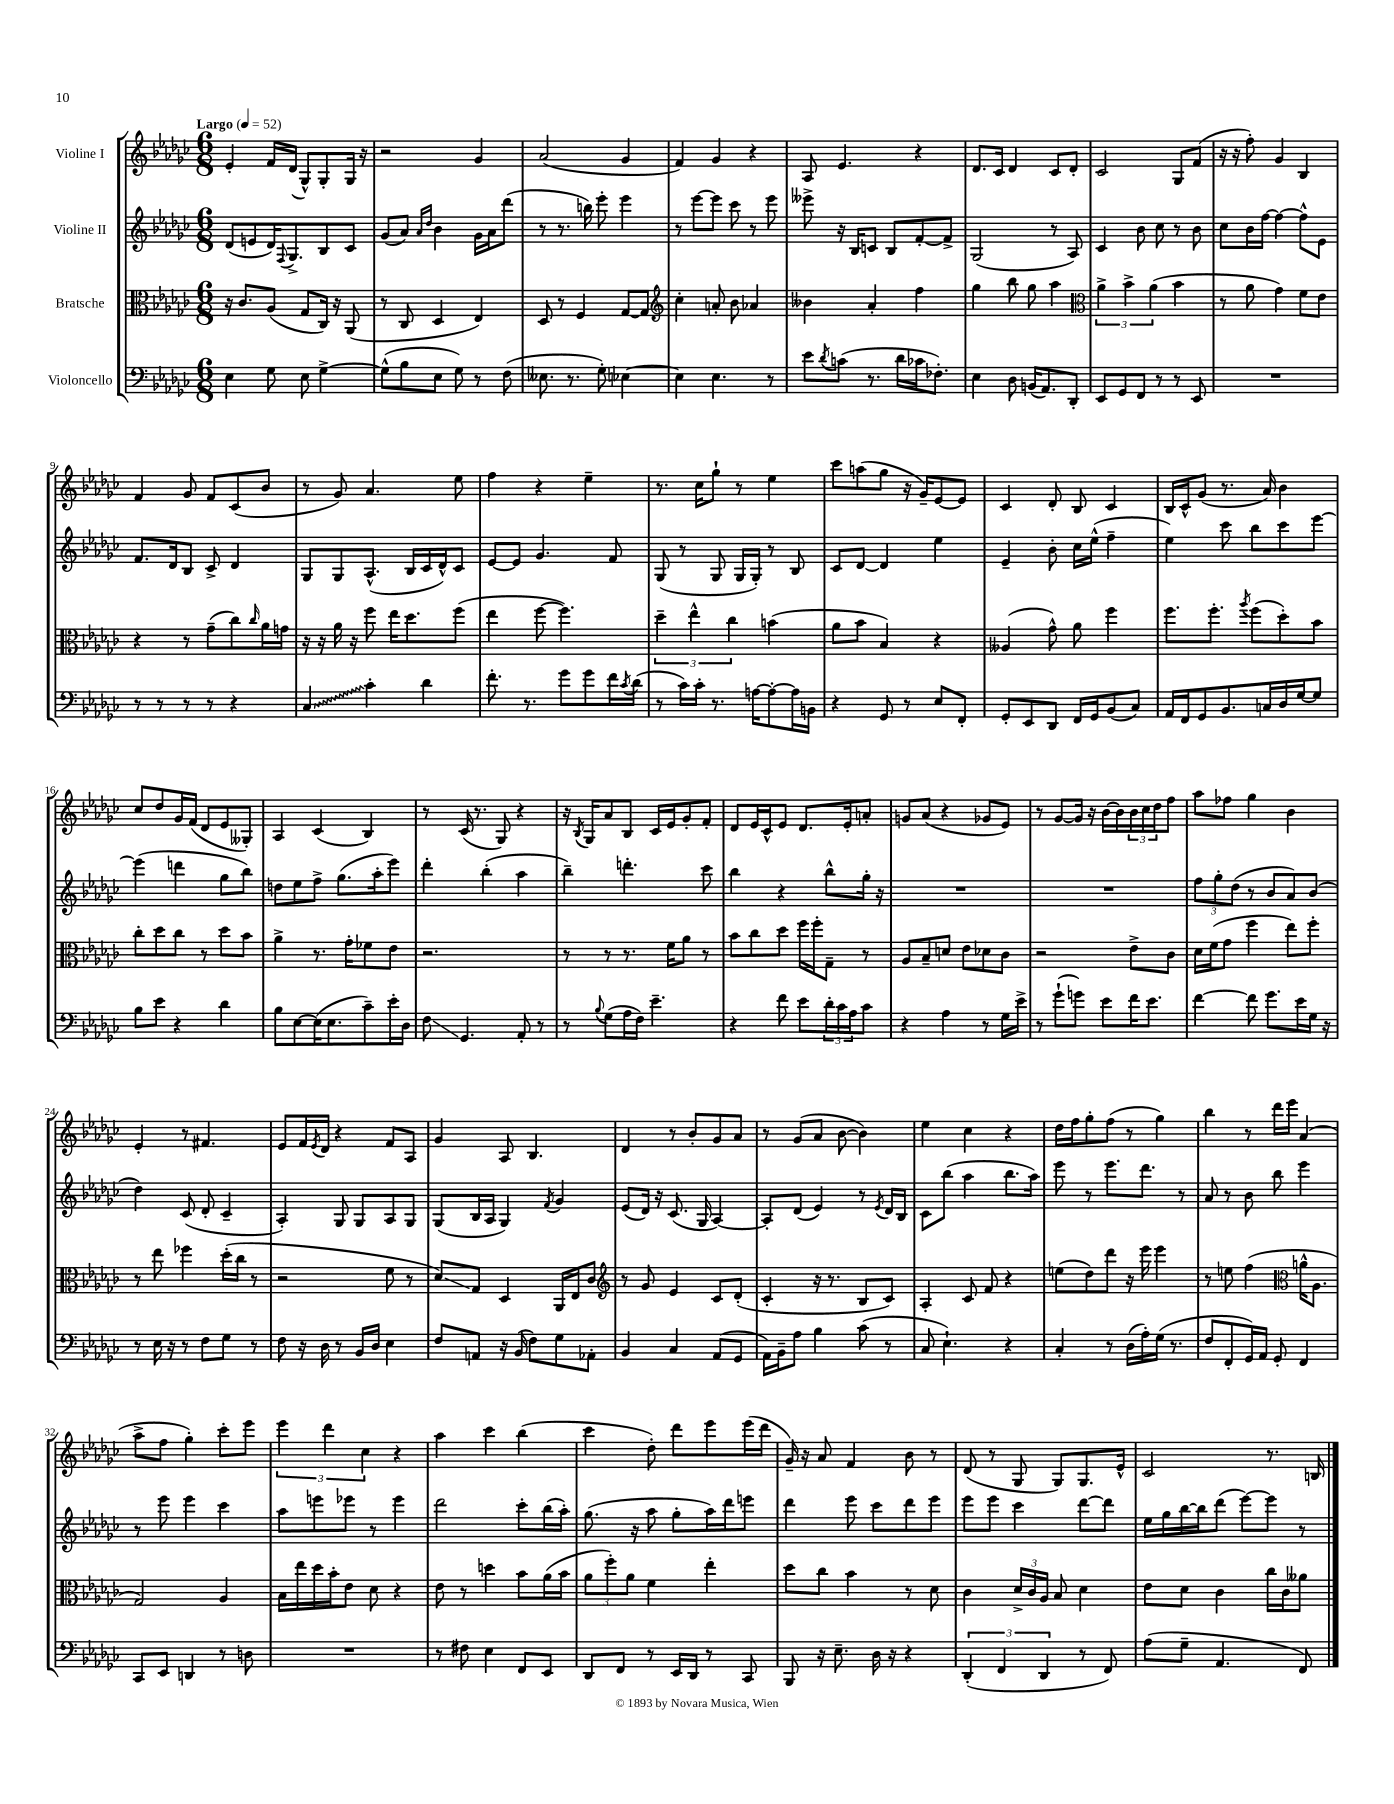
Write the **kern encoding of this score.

**kern	**kern	**kern	**kern
*staff4	*staff3	*staff2	*staff1
*clefF4	*clefC3	*clefG2	*clefG2
*k[b-e-a-d-g-c-]	*k[b-e-a-d-g-c-]	*k[b-e-a-d-g-c-]	*k[b-e-a-d-g-c-]
*M6/8	*M6/8	*M6/8	*M6/8
*MM52	*MM52	*MM52	*MM52
4E-	16r	(8d-	4e-'
.	8.c-	.	.
.	.	8e	.
8G-	(8A-	16d-)	16f
.	.	8qqF	.
.	.	8.G-^	(16d-
8E-	8G-	.	8G-^^)
[4G-^	16C-)	8B-	8G-'
.	16r	.	.
.	(8AA-	8c-	16G-
.	.	.	16r
=	=	=	=
(8G-^^]	8r	(8g-	2r
8B-	8C-	8a-)	.
.	.	16qqa-	.
.	.	16qqdd-	.
8E-	4D-	4b-	.
8G-)	.	.	.
8r	4E-)	16g-	4g-
.	.	16a-	.
(8F	.	(8ddd-	.
=	=	=	=
8.E--	8D-	8r	(2a-
.	8r	8.r	.
8.r	.	.	.
.	4F	.	.
.	.	16bb)	.
8G-')	.	8eee-'	.
[4E-	[8G-	4eee-	4g-
.	8G-]	.	.
=	=	=	=
*	*clefG2	*	*
4E-]	4cc-'	8r	4f)
.	.	[8eee-	.
4.E-	8a'	8eee-]	4g-
.	8b-	8ccc-	.
.	4a-	8r	4r
8r	.	8eee-	.
=	=	=	=
8e-	4b--	8eee--^	8A-
8qd-	.	.	.
(8c	.	16r	4.e-
.	.	16B-	.
8.r	4a-'	8c	.
.	.	8B-	.
16d-	.	.	.
16c-	4ff	[8f'	4r
8.F-')	.	.	.
.	.	8f^]	.
=	=	=	=
4E-	4gg-	(2G-	8.d-
.	.	.	16c-
8D-	8bb-	.	4d-
(16BB	8gg-	.	.
8.AA-)	.	.	.
.	4aa-	8r	8c-
8DD-'	.	8A-)	8d-'
=	=	=	=
*	*clefC3	*	*
8EE-	6a-^	4c-	2c-
8GG-	.	.	.
.	6b-^	.	.
8FF	.	8b-	.
.	(6a-	.	.
8r	.	8cc-	.
8r	4b-	8r	8G-
8EE-	.	8b-	(8f
=	=	=	=
2.r	8r	8cc-	16r
.	.	.	16r
.	8a-	16b-	8ff')
.	.	[16ff	.
.	4g-)	4ff_	4g-
.	8f	8ff^^]	4B-
.	8e-	8e-	.
=	=	=	=
8r	4r	8.f	4f
8r	.	.	.
.	.	16d-	.
8r	8r	8B-	8g-
8r	(8g-~	8c-^	8f
4r	8cc-)	4d-	(8c-
.	16qqcc-	.	.
.	16a-	.	8b-
.	16g	.	.
=	=	=	=
4C-	16r	8G-	8r
.	16r	.	.
.	16a-	8G-	8g-)
.	16r	.	.
4c-'	8ff	(8.A-^^	4.a-
.	16ee-	.	.
.	8.dd-	16B-	.
4d-	.	16c-	.
.	.	16d-^^)	.
.	(8ff	8c-	8ee-
=	=	=	=
8.f'	4ee-	[8e-	4ff
.	.	8e-]	.
8.r	.	.	.
.	[8ff	4.g-	4r
8g-	4.ff])	.	.
8g-	.	.	4ee-~
16f	.	8f	.
8qc-	.	.	.
(16d-	.	.	.
=	=	=	=
8r	6dd-~	(8G-	8.r
16c-)	.	8r	.
.	6ee-^^	.	.
16c-'	.	.	16cc-
8.r	.	8G-	8gg-`
.	6cc-	.	.
.	.	16G-	8r
[16A	.	16G-')	.
8A'_	(4b	8r	4ee-
16A]	.	8B-	.
16BB	.	.	.
=	=	=	=
4r	8a-	8c-	8ccc-
.	8b-	[8d-	(8aa
8GG-	4B-)	4d-]	8gg-
8r	.	.	16r
.	.	.	16g-~)
8E-	4r	4ee-	[8e-
8FF'	.	.	8e-]
=	=	=	=
8GG-'	(4A--	4e-~	4c-
8EE-	.	.	.
8DD-	8g-^^)	8b-'	8d-'
16FF	8a-	16cc-	8B-
16GG-	.	(16ee-^^	.
(8BB-	4ff	4ff~	4c-
8C-)	.	.	.
=	=	=	=
16AA-	8.ff	4ee-)	16B-
16FF	.	.	16c-^^
8GG-	.	.	(8g-
.	8.ff'	.	.
8.BB-	.	8ccc-	8.r
.	8qaa-	.	.
.	(8ff	8bb-	.
16C	.	.	16a-)
16D-	8dd-')	8ccc-	4b-
[16G-	.	.	.
8G-]	8b-	[8eee-	.
=	=	=	=
8B-	8cc-'	(4eee-]	8cc-
8e-	8dd-	.	8dd-
4r	8cc-	4ddd	16g-
.	.	.	(16f
.	8r	.	8d-
4d-	8dd-	8gg-	8e-
.	8b-	8bb-)	8G--')
=	=	=	=
8B-	4a-^	8dd	4A-
[8E-	.	8ee-	.
(16E-]	8.r	8ff^	(4c-
8.E-	.	.	.
.	.	(8.gg-	.
.	16g-'	.	.
8c-~)	8f-	.	4B-)
.	.	16aa-'	.
16e-'	8e-	8eee-)	.
16D-	.	.	.
=	=	=	=
8F	2.r	4ddd-'	8r
4.GG-	.	.	(16c-
.	.	.	8.r
.	.	(4bb-'	.
.	.	.	8G-)
8AA-'	.	4aa-	4r
8r	.	.	.
=	=	=	=
8r	8r	4bb-~)	16r
.	.	.	8qB-
.	.	.	16G-
8qqB-	.	.	.
(8G-	8r	.	8a-
16A-	8.r	4.ddd'	8B-
16F)	.	.	.
4.e-~	.	.	16c-
.	16f	.	16e-
.	8a-	.	8g-'
.	8r	8ccc-	8f'
=	=	=	=
4r	8b-	4bb-	8d-
.	8cc-	.	16e-
.	.	.	16c-^^
8f	8dd-	4r	8e-
8e-	16ff	.	8.d-
.	16ff'	.	.
24d-'	8G-~	8bb-^^	.
24c-	.	.	.
.	.	.	16e-'
24A-	.	.	.
8c-	8r	16gg-'	8a'
.	.	16r	.
=	=	=	=
4r	8A-	2.r	8g
.	8B-~	.	(8a-
4A-	8d	.	4r
.	8e-	.	.
8r	8d-	.	8g-
16G-	8c-	.	8e-)
16e-^	.	.	.
=	=	=	=
8r	2r	2.r	8r
(8g-`	.	.	[8g-
8g)	.	.	16g-]
.	.	.	16r
8e-	.	.	[16b-
.	.	.	16b-]
16f	8e-^	.	24b-
.	.	.	24cc-
8.e-	.	.	.
.	.	.	24dd-
.	8c-	.	8ff
=	=	=	=
[4f	16d-	12ff	8aa-
.	(16f	.	.
.	.	12gg-'	.
.	8g-	.	8ff-
.	.	(12dd-	.
8f]	4ff	8r	4gg-
8.g-	.	8b-	.
.	8ee-)	8a-)	4b-
16e-	.	.	.
16G-	8ff'	(8b-	.
16r	.	.	.
=	=	=	=
8r	8r	4dd-)	4e-'
16E-	8ee-	.	.
16r	.	.	.
8r	4ff-	(8c-	8r
8F	.	8d-'	4.f#
8G-	(16dd-'	4c-~	.
.	16cc-	.	.
8r	8r	.	.
=	=	=	=
8F	2r	4A-')	8e-
16r	.	.	16f
.	.	.	8qe-
16D-	.	.	16d-
8r	.	8G-	4r
16BB-	.	8G-	.
16D-	.	.	.
4E-	8f	8A-	8f
.	8r	8G-	8A-
=	=	=	=
8F	8d-)	(8G-	4g-
8AA	8G-	16B-	.
.	.	16A-	.
16r	4D-	4G-)	8A-
(16BB-	.	.	.
8F)	.	.	4.B-
.	.	8qf	.
8G-	16AA-	4g-	.
.	16E-	.	.
8AA-'	8c-	.	.
=	=	=	=
*	*clefG2	*	*
4BB-	8r	(8e-	4d-
.	8g-	16d-)	.
.	.	16r	.
4C-	4e-	(8.c-	8r
.	.	.	8b-'
.	.	16G-	.
(8AA-	8c-	[4A-)	8g-
8GG-	(8d-'	.	8a-
=	=	=	=
16AA-)	4c-'	8A-']	8r
16BB-~	.	.	.
8A-	.	(8d-	(8g-
4B-	16r	4e-)	8a-
.	8.r	.	.
.	.	.	[8b-
(8c-	8B-	8r	4b-])
.	.	8qe-	.
8r	8c-)	16d-	.
.	.	16B-	.
=	=	=	=
8C-	4A-'	8c-	4ee-
4.E-`)	.	(8bb-	.
.	8c-	4aa-	4cc-
.	8f	.	.
4r	4r	8.bb-	4r
.	.	16aa-)	.
=	=	=	=
4C-'	(8ee	8eee-	16dd-
.	.	.	16ff
.	8dd-)	8r	8gg-'
8r	8ddd-	8.eee-	(8ff
(16D-	16r	.	8r
16A-')	16eee-	8.ddd-	.
(16G-	4eee-	.	4gg-)
8.r	.	.	.
.	.	8r	.
=	=	=	=
8F	8r	8a-	4bb-
8FF'	8ee	8r	.
16GG-)	(4ff	8b-	8r
16AA-	.	.	.
8GG-'	.	8bb-	16ddd-
.	.	.	16eee-
*	*clefC3	*	*
4FF	16a^^	4eee-	(4a-
.	8.A-	.	.
=	=	=	=
8CC-	2G-)	8r	8aa-^
8EE-	.	8eee-	8ff
4DD	.	4eee-	4gg-')
8r	4A-	4ccc-	8ccc-'
8D	.	.	8eee-
=	=	=	=
2.r	16B-	8aa-	6eee-
.	16ee-	.	.
.	16dd-	8eee	.
.	.	.	6ddd-
.	16b-'	.	.
.	8e-	8eee-	.
.	.	.	6cc-
.	8d-	8r	.
.	4r	4eee-	4r
=	=	=	=
8r	8e-	2ddd-	4aa-
8F#	8r	.	.
4E-	4dd	.	4ccc-
8FF	8b-	8ccc-'	(4bb-
8EE-	(16a-	(16bb-	.
.	16b-	16aa-')	.
=	=	=	=
8DD-	12a-	(8.gg-	4ccc-
.	12ff')	.	.
8FF	.	.	.
.	12a-	.	.
.	.	16r	.
8r	4f	8aa-	8dd-')
16EE-	.	8gg-'	8ddd-
16DD-	.	.	.
8r	4ee-'	16aa-)	8eee-
.	.	16ddd-	.
8CC-	.	8eee	(16eee-
.	.	.	16ddd-
=	=	=	=
8BBB-	8dd-	4ddd-	16g-~)
.	.	.	16r
16r	8cc-	.	8a-
8.E-~	.	.	.
.	4b-	8eee-	4f
16D-	.	8ccc-	.
16r	.	.	.
4r	8r	8ddd-	8b-
.	8d-	8eee-	8r
=	=	=	=
(6DD-'	4c-	8eee-	(8d-
.	.	8eee-	8r
6FF	.	.	.
.	24d-^	4ccc-	8G-
.	24c-	.	.
6DD-	24A-	.	.
.	8B-	.	8G-)
8r	4d-	[8ddd-	8.G-
8FF)	.	8ddd-]	.
.	.	.	16e-^^
=	=	=	=
(8A-	8e-	16ee-	2c-
.	.	16gg-	.
8G-~	8d-	[16bb-	.
.	.	16bb-]	.
4.AA-	4c-	(8ddd-	.
.	.	[8eee-)	.
.	16cc-	8eee-]	8.r
.	16c-	.	.
8FF)	8a--	8r	.
.	.	.	16B
==	==	==	==
*-	*-	*-	*-
